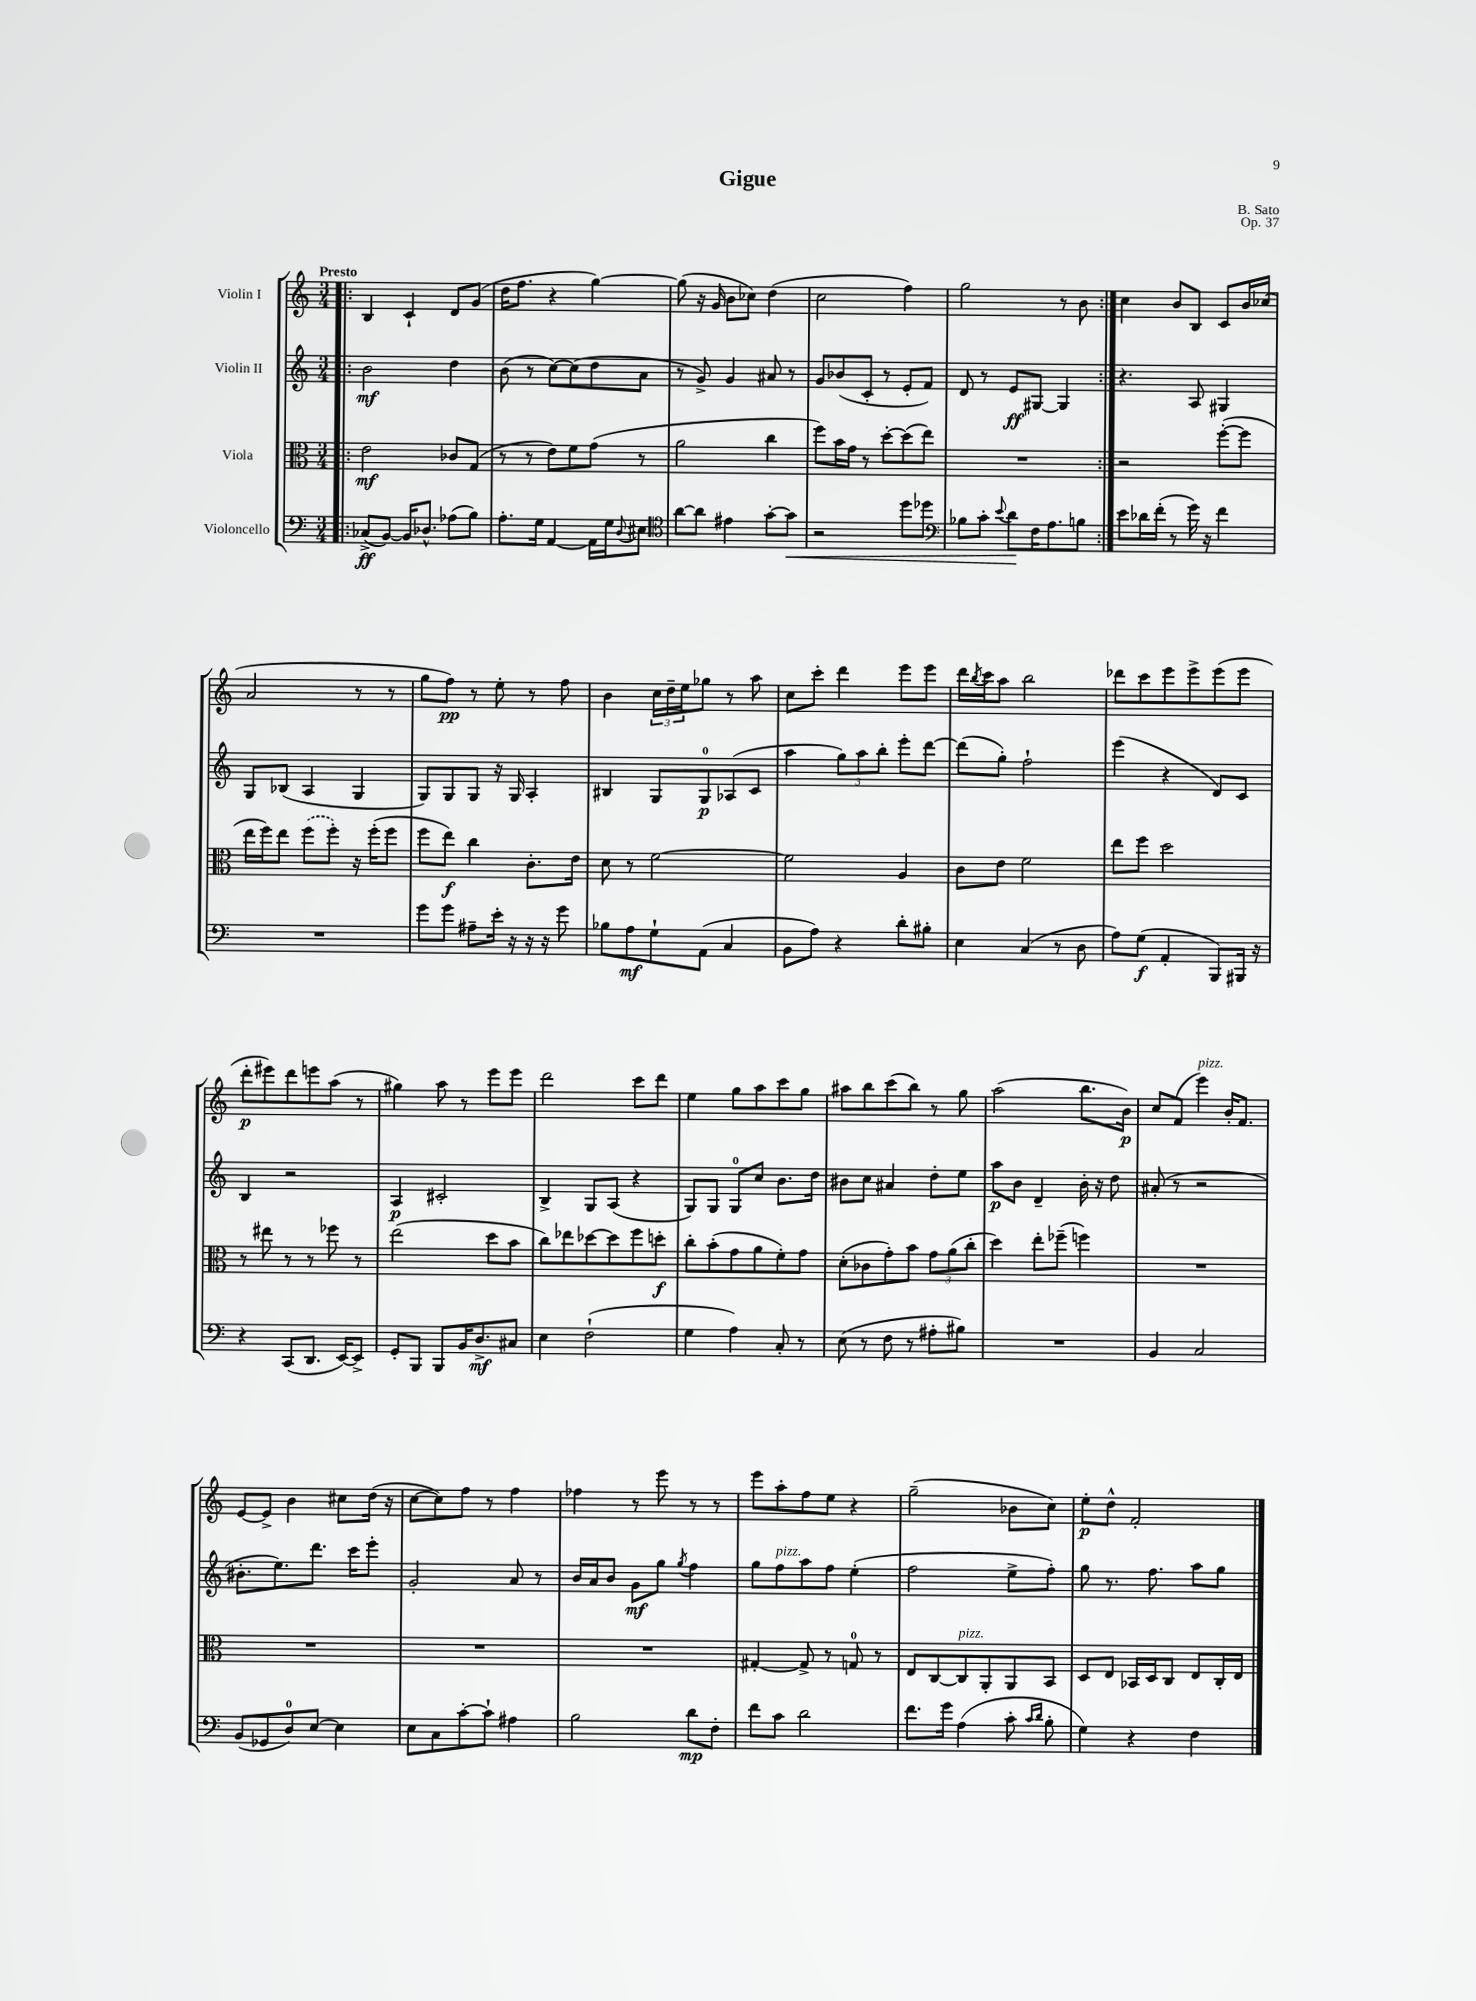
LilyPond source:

\header { title = "Gigue" composer = "B. Sato" opus = "Op. 37" }
<<
\new StaffGroup <<
\new Staff = "s0" \with { instrumentName = "Violin I" } {
    \clef treble \key c \major \numericTimeSignature \time 3/4 \tempo "Presto"
    \repeat volta 2 { \bar ".|:" b4 c'4-! d'8 g'8( |
    d''16 f''8. r4 g''4~) |
    g''8( r16 g'16 b'8 ces''8) d''4( |
    c''2 f''4) |
    g''2 r8 b'8 | }
    c''4 b'8 b8 c'8 b'16 ces''16( |
    a'2 r8 r8 |
    g''8 f''8\pp) r8 e''8-. r8 f''8 |
    b'4 \tuplet 3/2 { c''16 d''16-- e''16 } ges''8 r8 a''8 |
    c''8 c'''8-. d'''4 e'''8 e'''8 |
    d'''16 \acciaccatura { b''8 } c'''16 a''8 b''2 |
    des'''8 c'''8 e'''8 e'''8-> e'''8( e'''8 |
    d'''8-.\p eis'''8) d'''8 e'''8 a''8( r8 |
    gis''4) a''8 r8 e'''8 e'''8 |
    d'''2 c'''8 d'''8 |
    e''4 g''8 a''8 c'''8 g''8 |
    ais''8 b''8 c'''8( b''8) r8 g''8 |
    a''2( b''8. b'16\p) |
    c''8 f'8( e'''4^\markup { \italic "pizz." }) b'16-. f'8. |
    e'8~ e'8-> b'4 cis''8 d''16( r16 |
    c''8~ c''8) f''8 r8 f''4 |
    fes''4 r8 e'''8 r8 r8 |
    e'''8 a''8-. f''8 e''8 r4 |
    g''2--( bes'8 c''8) |
    e''8-.\p d''8-^ f'2-. \bar "|." |
}
\new Staff = "s1" \with { instrumentName = "Violin II" } {
    \clef treble \key c \major \numericTimeSignature \time 3/4
    \repeat volta 2 { \bar ".|:" b'2\mf d''4 |
    b'8( r8 c''8~) c''8( d''8 a'8 |
    r8 g'8->) g'4 ais'8 r8 |
    g'8 bes'8( c'8-. r8 e'8-. f'8) |
    d'8 r8 e'8\ff gis8~ gis4 | }
    r4. a8 gis4 |
    g8 bes8( a4 g4 |
    g8) g8 g8 r16 g16 a4-. |
    bis4 g8 g8-0\p aes8( c'8 |
    a''4 \tuplet 3/2 { g''8) a''8 b''8-. } e'''8-. d'''8~ |
    d'''8( g''8-.) f''2-! |
    e'''4( r4 d'8) c'8 |
    b4 r2 |
    a4\p cis'2-. |
    b4-> g8 a8( r4 |
    g8) g8 g8-0 c''8 b'8. d''16 |
    bis'8 c''8 ais'4 d''8-. e''8 |
    a''8\p b'8 d'4-- b'16-. r16 d''8 |
    ais'8-.( r8 r2 |
    bis'8.-. e''8.) d'''8. c'''16 e'''8-. |
    g'2-. a'8 r8 |
    b'16 a'16 b'8 g'8\mf g''8 \acciaccatura { g''8 } f''4 |
    g''8 f''8^\markup { \italic "pizz." } a''8 f''8 e''4-.( |
    f''2 e''8-> f''8-.) |
    g''8 r8. f''8. a''8 g''8 \bar "|." |
}
\new Staff = "s2" \with { instrumentName = "Viola" } {
    \clef alto \key c \major \numericTimeSignature \time 3/4
    \repeat volta 2 { \bar ".|:" e'2\mf ces'8 g8( |
    r8 r8 e'8) f'8 g'8( r8 |
    a'2 c''4 |
    f''8) b'16 g'16 r8 d''8~-. d''8( e''8) |
    R2. | }
    r2 f''8~-.( f''8 |
    e''16 f''16) e''8 \once \slurDashed f''8( f''8-.) r16 f''16-.( f''8 |
    f''8 e''8\f) c''4 c'8.-. e'16 |
    d'8 r8 f'2~ |
    f'2 a4 |
    c'8 e'8 f'2 |
    e''8 f''8 d''2 |
    r8 eis''8 r8 r8 fes''8 r8 |
    e''2( d''8 b'8 |
    c''8) ees''8 des''8~ des''8 f''8 d''8-.\f |
    c''8-. b'8-.( g'8 a'8 f'8-.) g'8 |
    d'8-.( ces'8 g'8-.) b'8 \tuplet 3/2 { g'8 a'8( c''8-. } |
    d''4) e''8-. fes''8--( f''4) |
    R2. |
    R2. |
    R2. |
    R2. |
    gis4~-. gis8-> r8 g8-0 r8 |
    e8 c8~ c8^\markup { \italic "pizz." } a,8-. a,8 b,8 |
    d8 e8 bes,16 d16 c8 e8 c16-. e16 \bar "|." |
}
\new Staff = "s3" \with { instrumentName = "Violoncello" } {
    \clef bass \key c \major \numericTimeSignature \time 3/4
    \repeat volta 2 { \bar ".|:" ces8->\ff( b,8~) b,16 des8.-^ aes8( b8) |
    a8.-. g16 a,4~ a,16 g16 \appoggiatura { d8 } eis8 |
    \clef tenor a'8~ a'8 eis'4 g'8~-. g'8\< |
    r2 d''8 des''8 |
    \clef bass bes8 c'8-. \appoggiatura { e'8 } d'8\! f16 a8. b8 | }
    e'8 des'16 f'16-.( r8 g'16) r16 f'4 |
    R2. |
    g'8 g'8 ais8-- e'16-. r16 r16 r16 g'8 |
    bes8 a8\mf g8-! a,8( c4 |
    b,8 a8) r4 d'8-. bis8-. |
    e4 c4( r8 d8 |
    a8) g8\f( a,4-. b,,8) bis,,16 r16 |
    r4 c,8( d,8. e,16~) e,8-> |
    g,8-. b,,8 b,,8 b,16 d8.->\mf cis8 |
    e4 f2-!( |
    g4 a4) c8-. r8 |
    e8( r8 f8 r8 ais8-. bis8) |
    R2. |
    b,4 c2 |
    b,8( ges,8 d8-0) e8~ e4 |
    e8 c8 c'8~-. c'8-! ais4 |
    b2 d'8\mp f8-. |
    f'8 c'8 d'2 |
    f'8. g'16 a4( c'8-. \grace { c'16 d'16 } b8-. |
    g4) r4 f4 \bar "|." |
}
>>
>>
\layout { \context { \Score \remove "Bar_number_engraver" } }
